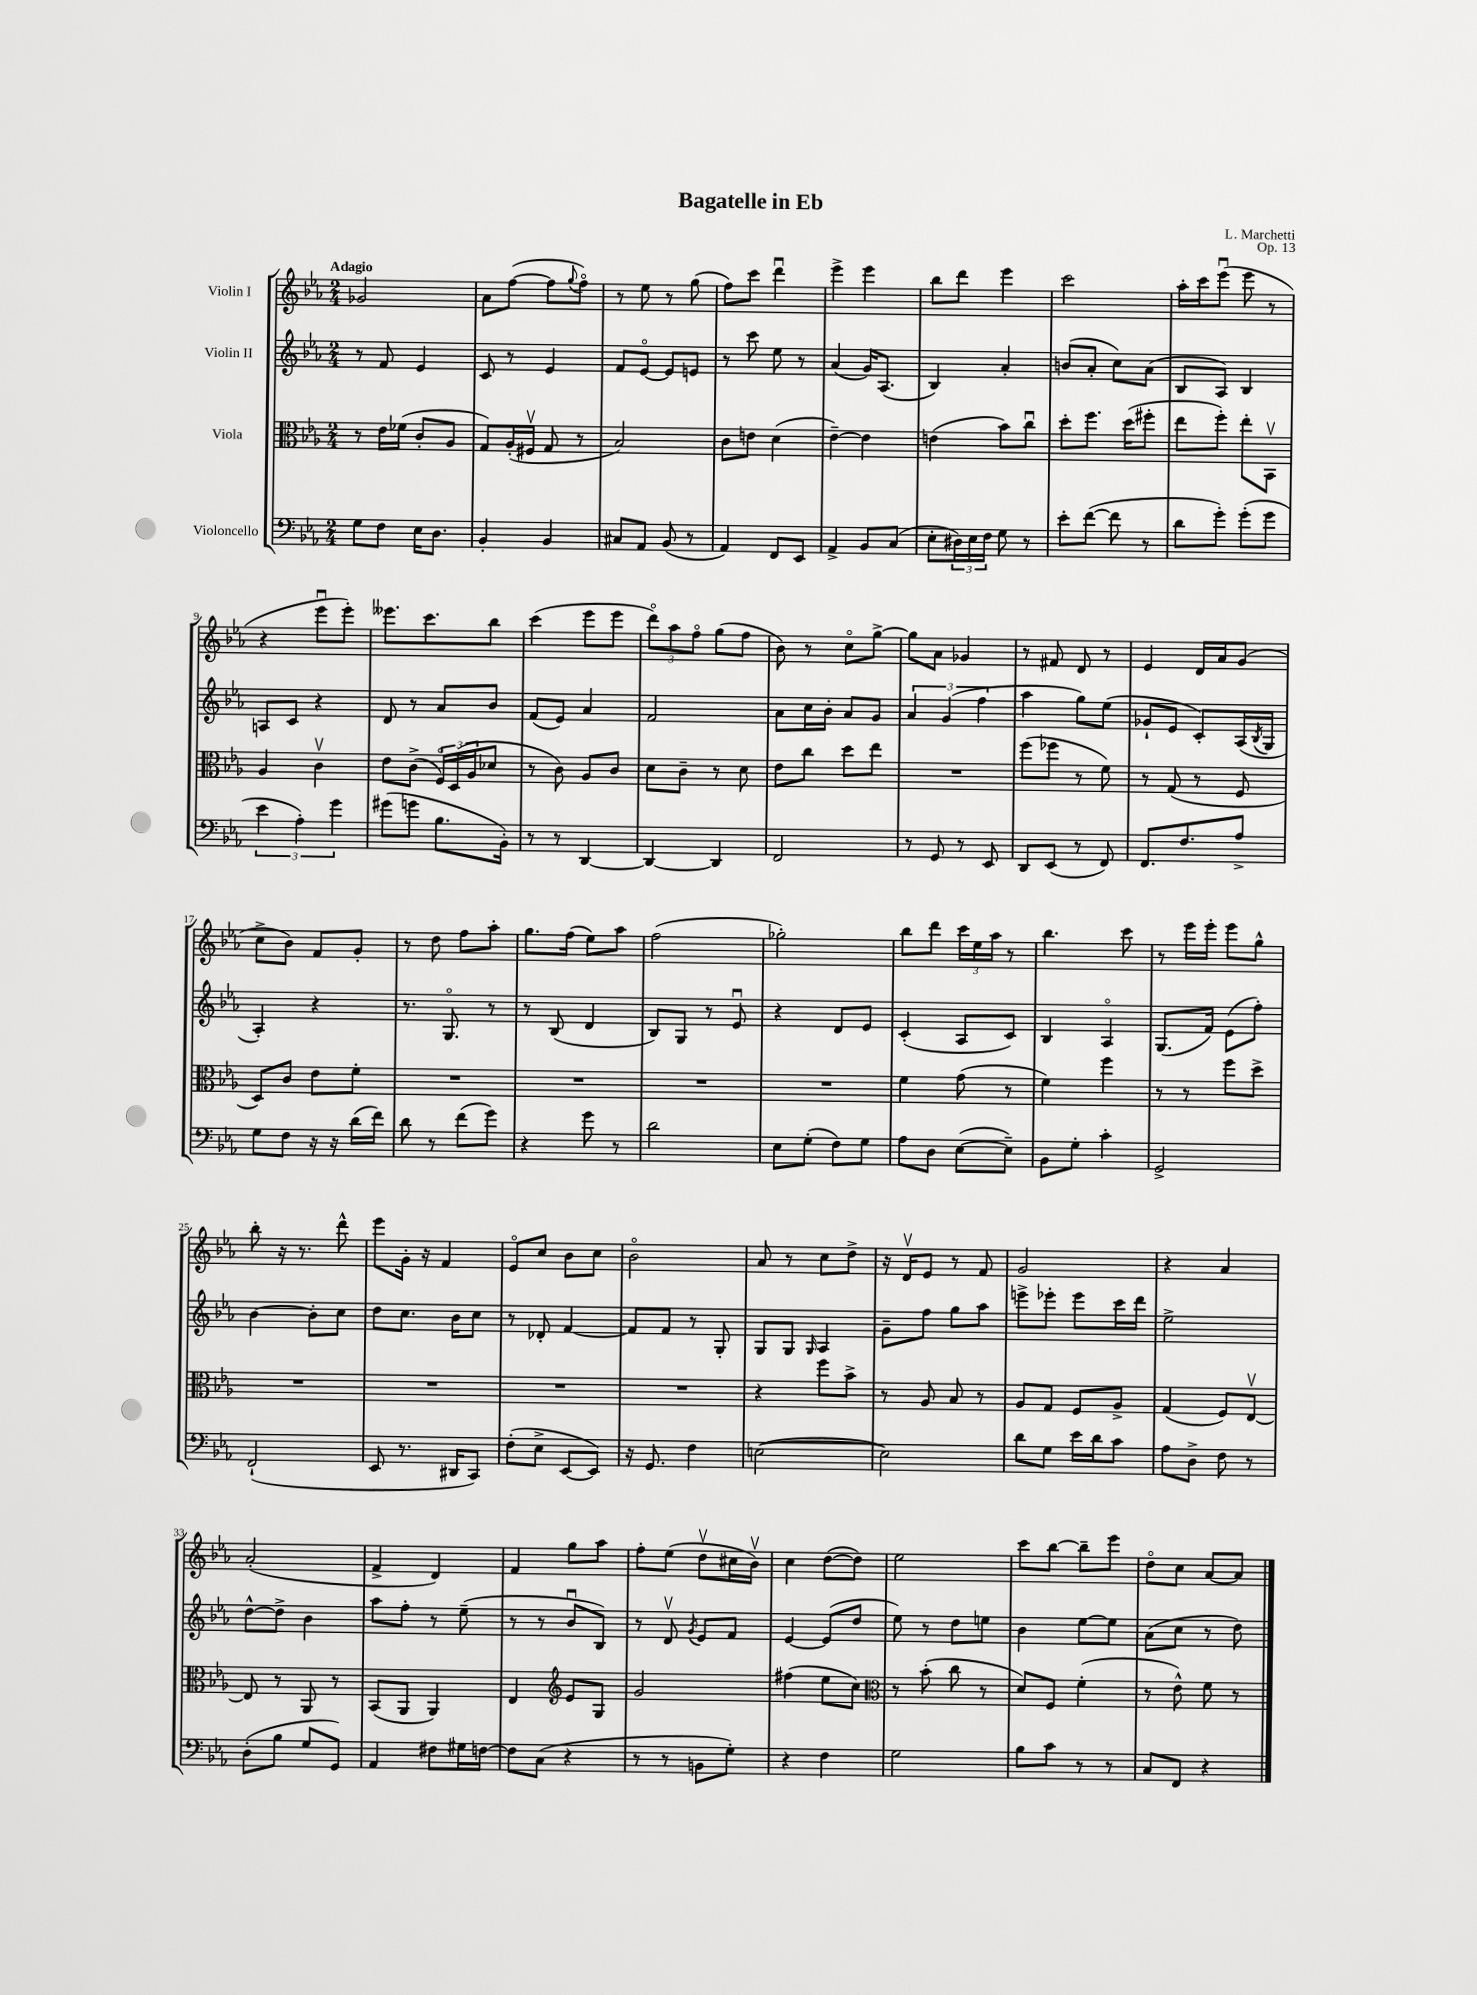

**kern	**kern	**kern	**kern
*staff4	*staff3	*staff2	*staff1
*clefF4	*clefC3	*clefG2	*clefG2
*k[b-e-a-]	*k[b-e-a-]	*k[b-e-a-]	*k[b-e-a-]
*M2/4	*M2/4	*M2/4	*M2/4
8G	8r	8r	2g-
8F	16e-	8f	.
.	(16f-	.	.
16E-	8c'	4e-	.
8.D	.	.	.
.	8A-	.	.
=	=	=	=
4BB-'	8G)	8c	8a-
.	(16A-'	8r	([8ff
.	16F#v	.	.
4BB-	8G	4e-	8ff]
.	.	.	8qqgg
.	8r	.	8ffo)
=	=	=	=
8C#	2B-)	8f	8r
8AA-	.	[8e-o	8ee-
(8BB-	.	8e-]	8r
8r	.	8e	(8gg
=	=	=	=
4AA-)	8c	8r	8ff)
.	8e	8ccc	8ccc
8FF	(4d	8ee-	4dddu
8EE-	.	8r	.
=	=	=	=
4AA-^	[4e-~)	(4a-	4eee-^
8BB-	4e-]	16g)	4eee-
.	.	(8.A-	.
(8C	.	.	.
=	=	=	=
8E-'	(4e	4B-)	8bb-
24D#)	.	.	8ddd
24E-	.	.	.
24F	.	.	.
8G	8b-)	4a-'	4eee-
8r	8ccu	.	.
=	=	=	=
8e-'	8dd'	(8b	2ccc
([8f	8.ff	8a-'	.
8f]	.	8cc)	.
.	(16dd	.	.
8r	8ff#'	(8a-	.
=	=	=	=
8d	8ee-	8B-	16aa-'
.	.	.	16ccc
8g')	8ff')	8A-)	(8eee-u
(8g'	8ee-'	4B-	8eee-
8g	8BB-v	.	8r
=	=	=	=
6e-	4A-	8A	4r
.	.	8c	.
6A-')	.	.	.
.	4cv	4r	8eee-u
6g	.	.	.
.	.	.	8eee-')
=	=	=	=
(8g#	8e-	8d	8.eee--
8g	(8c^	8r	.
.	.	.	8.ccc
8.B-	24Fo)	8a-	.
.	(24D	.	.
.	24A-	.	.
.	8d-	8b-	8bb-
16BB-')	.	.	.
=	=	=	=
8r	8r	(8f	(4ccc
8r	8c)	8e-)	.
[4DD	8A-	4a-	8eee-
.	8c	.	8eee-
=	=	=	=
4DD_	8d	2f	12dddo)
.	.	.	12aa-
.	8c~	.	.
.	.	.	12ffo
4DD]	8r	.	(8gg
.	8d	.	8ff
=	=	=	=
2FF	8e-	8a-	8b-)
.	8cc	16cc	8r
.	.	16b-'	.
.	8dd	8a-	8cco
.	8ee-	8g	[8gg^
=	=	=	=
8r	2r	6a-	8gg]
8GG	.	.	8a-
.	.	(6g	.
8r	.	.	4g-
.	.	6ff	.
8EE-	.	.	.
=	=	=	=
8DD	(8ff	4aa-	8r
(8EE-	8ff-	.	8f#
8r	8r	8gg)	8d
8FF)	8f)	(8ee-	8r
=	=	=	=
8.FF	8r	8g-`	4e-
.	(8G	8e-	.
8.F	.	.	.
.	8r	8c')	16d
.	.	.	16a-
8A-^	8F	(16A-	(8g
.	.	8qB-	.
.	.	16G	.
=	=	=	=
8G	8D)	4A-')	8cc^
8F	8c	.	8b-)
16r	8e-	4r	8f
16r	.	.	.
(16d	8f'	.	8g'
16f)	.	.	.
=	=	=	=
8d	2r	8.r	8r
8r	.	.	8dd
.	.	8.Go	.
(8f	.	.	8ff
8g)	.	8r	8aa-'
=	=	=	=
4r	2r	8r	8.gg
.	.	(8B-	.
.	.	.	(16ff
8g	.	4d	8ee-)
8r	.	.	8aa-
=	=	=	=
2d	2r	8B-)	(2ff
.	.	8G	.
.	.	8r	.
.	.	8e-u	.
=	=	=	=
8E-	2r	4r	2gg-')
(8G'	.	.	.
8F)	.	8d	.
8G	.	8e-	.
=	=	=	=
8A-	4f	(4c'	8bb-
8D	.	.	8ddd
([8E-	(8g	8A-	24ccc
.	.	.	24ee-
.	.	.	24aa-
8E-~])	8r	8c)	8r
=	=	=	=
8BB-	4f)	4B-	4.bb-
8G'	.	.	.
4c'	4ff	4A-o	.
.	.	.	8ccc
=	=	=	=
2GG^	8r	(8.G	8r
.	8r	.	16eee-
.	.	16f)	16eee-'
.	8ff	(8e-	8eee-
.	8dd^	8ff')	8gg^^
=	=	=	=
(2FF`	2r	[4b-	8bb-'
.	.	.	16r
.	.	.	8.r
.	.	8b-']	.
.	.	8cc	8ddd^^
=	=	=	=
8EE-	2r	8dd	8eee-
8.r	.	8.cc	16g'
.	.	.	16r
.	.	.	4f
16DD#	.	16b-	.
8CC)	.	8cc	.
=	=	=	=
(8F'	2r	8r	8e-o
8E-^	.	8d-'	8cc
[8EE-	.	[4f	8b-
8EE-])	.	.	8cc
=	=	=	=
16r	2r	8f]	2b-o
8.GG	.	.	.
.	.	8f	.
4F	.	8r	.
.	.	8G'	.
=	=	=	=
([2E	4r	8G	8a-
.	.	8G	8r
.	.	16qqG	.
.	8ff	4A-	8cc
.	8b-^	.	8dd^
=	=	=	=
2E])	8r	8g~	16r
.	.	.	16dv
.	8A-	8ff	8e-
.	8B-	8gg	8r
.	8r	8aa-	8f
=	=	=	=
8d	8A-	8eee^	2g
8G	8G	8eee-'	.
16e-	8F	8eee-	.
16d	.	.	.
8c	8A-^	16ccc	.
.	.	16ddd	.
=	=	=	=
8A-	(4G	2ee-^	4r
8D^	.	.	.
8F	8F)	.	4a-
8r	[8E-v	.	.
=	=	=	=
(8D'	8E-]	[8dd^^	(2a-'
8B-	8r	8dd^]	.
8G	8AA-	4b-	.
8GG)	8r	.	.
=	=	=	=
4AA-	(8BB-	8aa-	4f^
.	8AA-	8ff'	.
8F#	4AA-)	8r	4d)
16G#	.	(8ee-~	.
[16F	.	.	.
=	=	=	=
8F]	4E-	8r	4f
(8C	.	8r	.
*	*clefG2	*	*
4r	8e-	8b-u	8gg
.	8G	8B-)	8aa-
=	=	=	=
8r	2g	8r	8ff'
8r	.	8dv	(8ee-
.	.	8qg	.
8BB	.	8e-	8ddv
8G')	.	8f	16cc#
.	.	.	16b-v)
=	=	=	=
4r	(4ff#	[4e-	4cc
4F	8ee-	(8e-]	([8dd
.	8cc)	8dd	8dd])
=	=	=	=
*	*clefC3	*	*
2G	8r	8ee-)	2ee-
.	(8b-'	8r	.
.	8cc	8dd	.
.	8r	8ee	.
=	=	=	=
8B-	8d)	4b-	8ccc
8c	8F	.	[8bb-
8r	(4f'	[8ee-	8bb-~]
8r	.	8ee-]	8eee-
=	=	=	=
8C	8r	(8a-	8ddo
8FF	8e-^^)	8cc	8cc
4r	8f	8r	[8a-
.	8r	8dd)	8a-]
==	==	==	==
*-	*-	*-	*-
